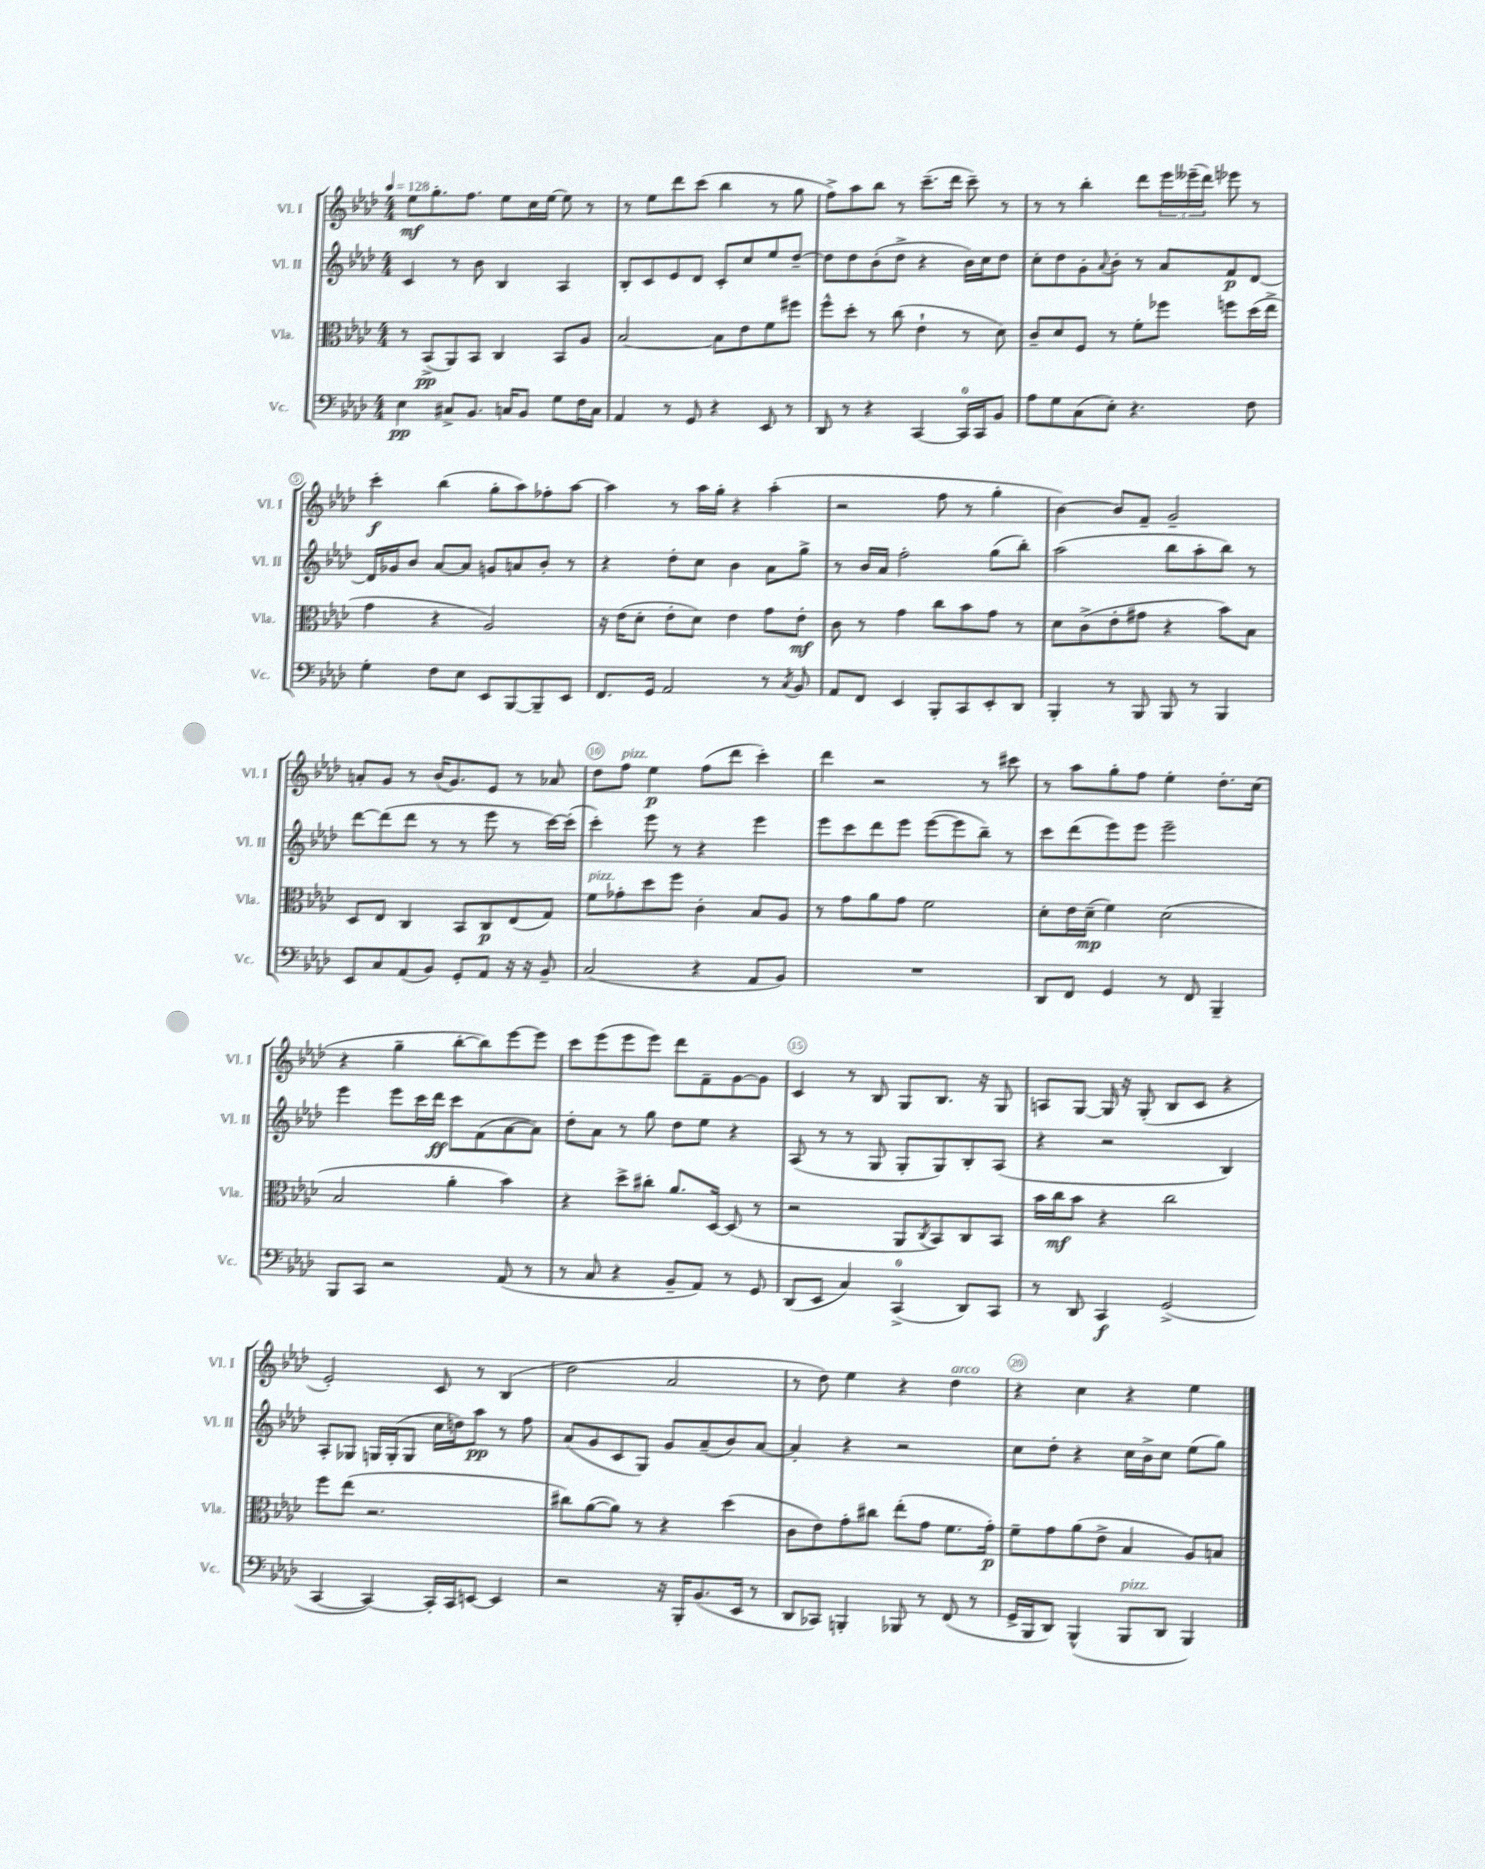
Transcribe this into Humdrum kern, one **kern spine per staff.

**kern	**kern	**kern	**kern
*staff4	*staff3	*staff2	*staff1
*clefF4	*clefC3	*clefG2	*clefG2
*k[b-e-a-d-]	*k[b-e-a-d-]	*k[b-e-a-d-]	*k[b-e-a-d-]
*M4/4	*M4/4	*M4/4	*M4/4
*MM128	*MM128	*MM128	*MM128
4E-	8r	4c	8ee-
.	(8BB-^	.	8.gg'
8C#^	8AA-)	8r	.
.	.	.	8.ff
8.BB-	8BB-	8b-	.
.	4C	4B-	8ee-
16C	.	.	.
8BB-	.	.	16cc
.	.	.	[16ee-
8G	8BB-	4A-	8ee-]
16F	8A-	.	8r
16C	.	.	.
=	=	=	=
4AA-	[2B-	8B-'	8r
.	.	8c	8ee-
8r	.	8e-	8ddd-
8GG	.	8d-	(8ccc
4r	8B-]	8c'	4bb-
.	8e-	8cc	.
8EE-	8f	8ee-	8r
8r	8ff#	[8dd-~	8gg
=	=	=	=
8DD-	8ff^^	8dd-]	8ff^)
8r	8dd-'	8dd-	8aa-
4r	8r	(8b-'	8bb-
.	(8cc	8dd-^	8r
[4CC	4e-`	4r	(8.ccc~
.	.	.	16ddd-
16CC]	8r	16b-)	8ccc~)
16CC	.	16cc	.
8BB-	8d-)	8dd-	8r
=	=	=	=
8A-	8c~	8cc'	8r
8G	8d-	8dd-	8r
(8C	8F	8g'	4bb-'
.	.	8qqa-	.
8E-')	8r	8b-'	.
4.r	8f'	8r	8ddd-
.	8ff-	8a-	24eee-
.	.	.	(24eee--~
.	.	.	24ddd-)
.	8ff	8f	8eee-
8F	(16dd-	[8d-	8r
.	16ee-^	.	.
=	=	=	=
4G'	4g	16d-]	4ccc'
.	.	16g-	.
.	.	8b-	.
8F	4r	[8a-	(4bb-
8E-	.	8a-]	.
8EE-	2A-)	8g	8gg'
[8BBB-	.	8a	8aa-)
8BBB-~]	.	8b-'	8ff-'
8EE-	.	8r	[8aa-
=	=	=	=
8.FF	16r	4r	4aa-]
.	(16e-	.	.
.	8d-'	.	.
16GG	.	.	.
2AA-	8e-'	8dd-'	8r
.	8d-)	8cc	16aa-
.	.	.	16gg'
.	4e-	4b-	4r
8r	8g	8a-	(4aa-'
8qC	.	.	.
8BB-	8e-'	8gg^	.
=	=	=	=
8AA-	8c	8r	2r
8FF	8r	16b-	.
.	.	16a-	.
4EE-	4g	2ff'	.
8BBB-'	8cc	.	8ff
8CC	8b-	.	8r
8EE-'	8g	(8gg	4gg'
8DD-	8r	8bb-')	.
=	=	=	=
4BBB-'	8d-	(2aa-	[4b-)
.	(8c^	.	.
8r	8e-'	.	8b-]
8BBB-	8g#	.	8f~
8BBB-	4r	8bb-	2g~
8r	.	8aa-'	.
4BBB-	8b-)	8bb-)	.
.	8B-	8r	.
=	=	=	=
8EE-	8D-	[8ddd-	8a'
8C	8E-	(8ddd-]	8g
(8AA-	4C	8ddd-	8r
8BB-)	.	8r	(16b-
.	.	.	8.g)
8GG'	8BB-	8r	.
8AA-	8C	8eee-	8e-
16r	(8E-	8r	8r
16r	.	.	.
8BB-~	8G)	[16ccc)	8a-
.	.	(16ccc']	.
=	=	=	=
(2C	8f	4ccc')	8dd-
.	8g-'	.	8ff
.	8dd-	8eee-	4ee-
.	8ff	8r	.
4r	4c'	4r	(8ff
.	.	.	8ddd-
8AA-	8B-	4eee-	4ccc')
8BB-)	8A-	.	.
=	=	=	=
1r	8r	8eee-	4ddd-
.	8g	8ccc	.
.	8a-	8ddd-	2r
.	8g	8eee-	.
.	2f	([8eee-	.
.	.	8eee-]	.
.	.	8bb-~)	8r
.	.	8r	8ccc#
=	=	=	=
8DD-	8d-'	8ccc	8r
8FF	16e-	(8ddd-	8aa-
.	(16d-~	.	.
4GG	4f)	8eee-)	8gg'
.	.	8eee-	8ff
8r	(2d-	2eee-~	4ee-'
8FF	.	.	.
4BBB-~	.	.	8.dd-'
.	.	.	(16cc
=	=	=	=
8BBB-	2B-	4eee-	4r
8CC	.	.	.
2r	.	8eee-	4gg~
.	.	16ccc	.
.	.	16ddd-	.
.	4a-'	8ccc	[8bb-'
.	.	(8f	8bb-])
(8AA-	4b-)	[8a-	[8eee-
8r	.	8a-])	8eee-]
=	=	=	=
8r	4r	8dd-'	8ccc
8C	.	8a-	(8eee-
4r	8dd-^	8r	8eee-
.	8cc#'	8gg	8eee-)
8BB-~	8.a-	8dd-	8ddd-
8AA-)	.	8ee-	8f~
.	[16D-	.	.
8r	(8D-]	4r	[8g
8GG	8r	.	8g]
=	=	=	=
(8DD-	2r	(8A-	4c
8EE-	.	8r	.
4C)	.	8r	8r
.	.	8G	8B-
(4CC^	8AA-	8G'	8G
.	8qC	.	.
.	8BB-)	8G)	8.B-
8DD-)	8C	8B-'	.
.	.	.	16r
8CC	8BB-	(8A-	8G
=	=	=	=
8r	16b-	4r	8A
.	16cc	.	.
8DD-	8b-	.	[8G
4CC	4r	2r	16G]
.	.	.	16r
.	.	.	(8G'
(2GG^	2cc	.	8B-
.	.	.	8c
.	.	4B-)	4r
=	=	=	=
[4CC	8ff	8A-'	2e-')
.	(8ee-	8G-	.
4CC_)	2.r	16G	.
.	.	(16G'	.
.	.	8G	.
16CC']	.	16cc	8c
16CC	.	16dd)	.
[8EE	.	8aa-	8r
4EE]	.	8r	(4B-
.	.	8ff	.
=	=	=	=
2r	8cc#)	(8a-	2dd-
.	([8a-	8g	.
.	8a-])	8c	.
.	8r	8G)	.
16r	4r	8g	2a-
16BBB-'	.	.	.
(8.BB-	.	(8a-~	.
.	(4dd-	8b-)	.
16EE-	.	.	.
8r	.	[8a-	.
=	=	=	=
8DD-	8c	4a-']	8r
8CC-)	8e-)	.	8dd-)
4BBB'	8g'	4r	4ee-
.	8cc#	.	.
8BBB-	(8ee-'	2r	4r
8r	8g	.	.
(8FF	8.f	.	4dd-
8r	.	.	.
.	16g')	.	.
=	=	=	=
16GG^	8f~	8cc	4r
16BBB-	.	.	.
8DD-)	8g	8dd-'	.
(4BBB-^^	(8a-	4r	4cc
.	8e-^	.	.
8BBB-	4B-	16cc	4r
.	.	16b-^	.
8DD-	.	8cc	.
4BBB-)	8A-)	(8ee-	4ee-
.	8B	8gg)	.
==	==	==	==
*-	*-	*-	*-
